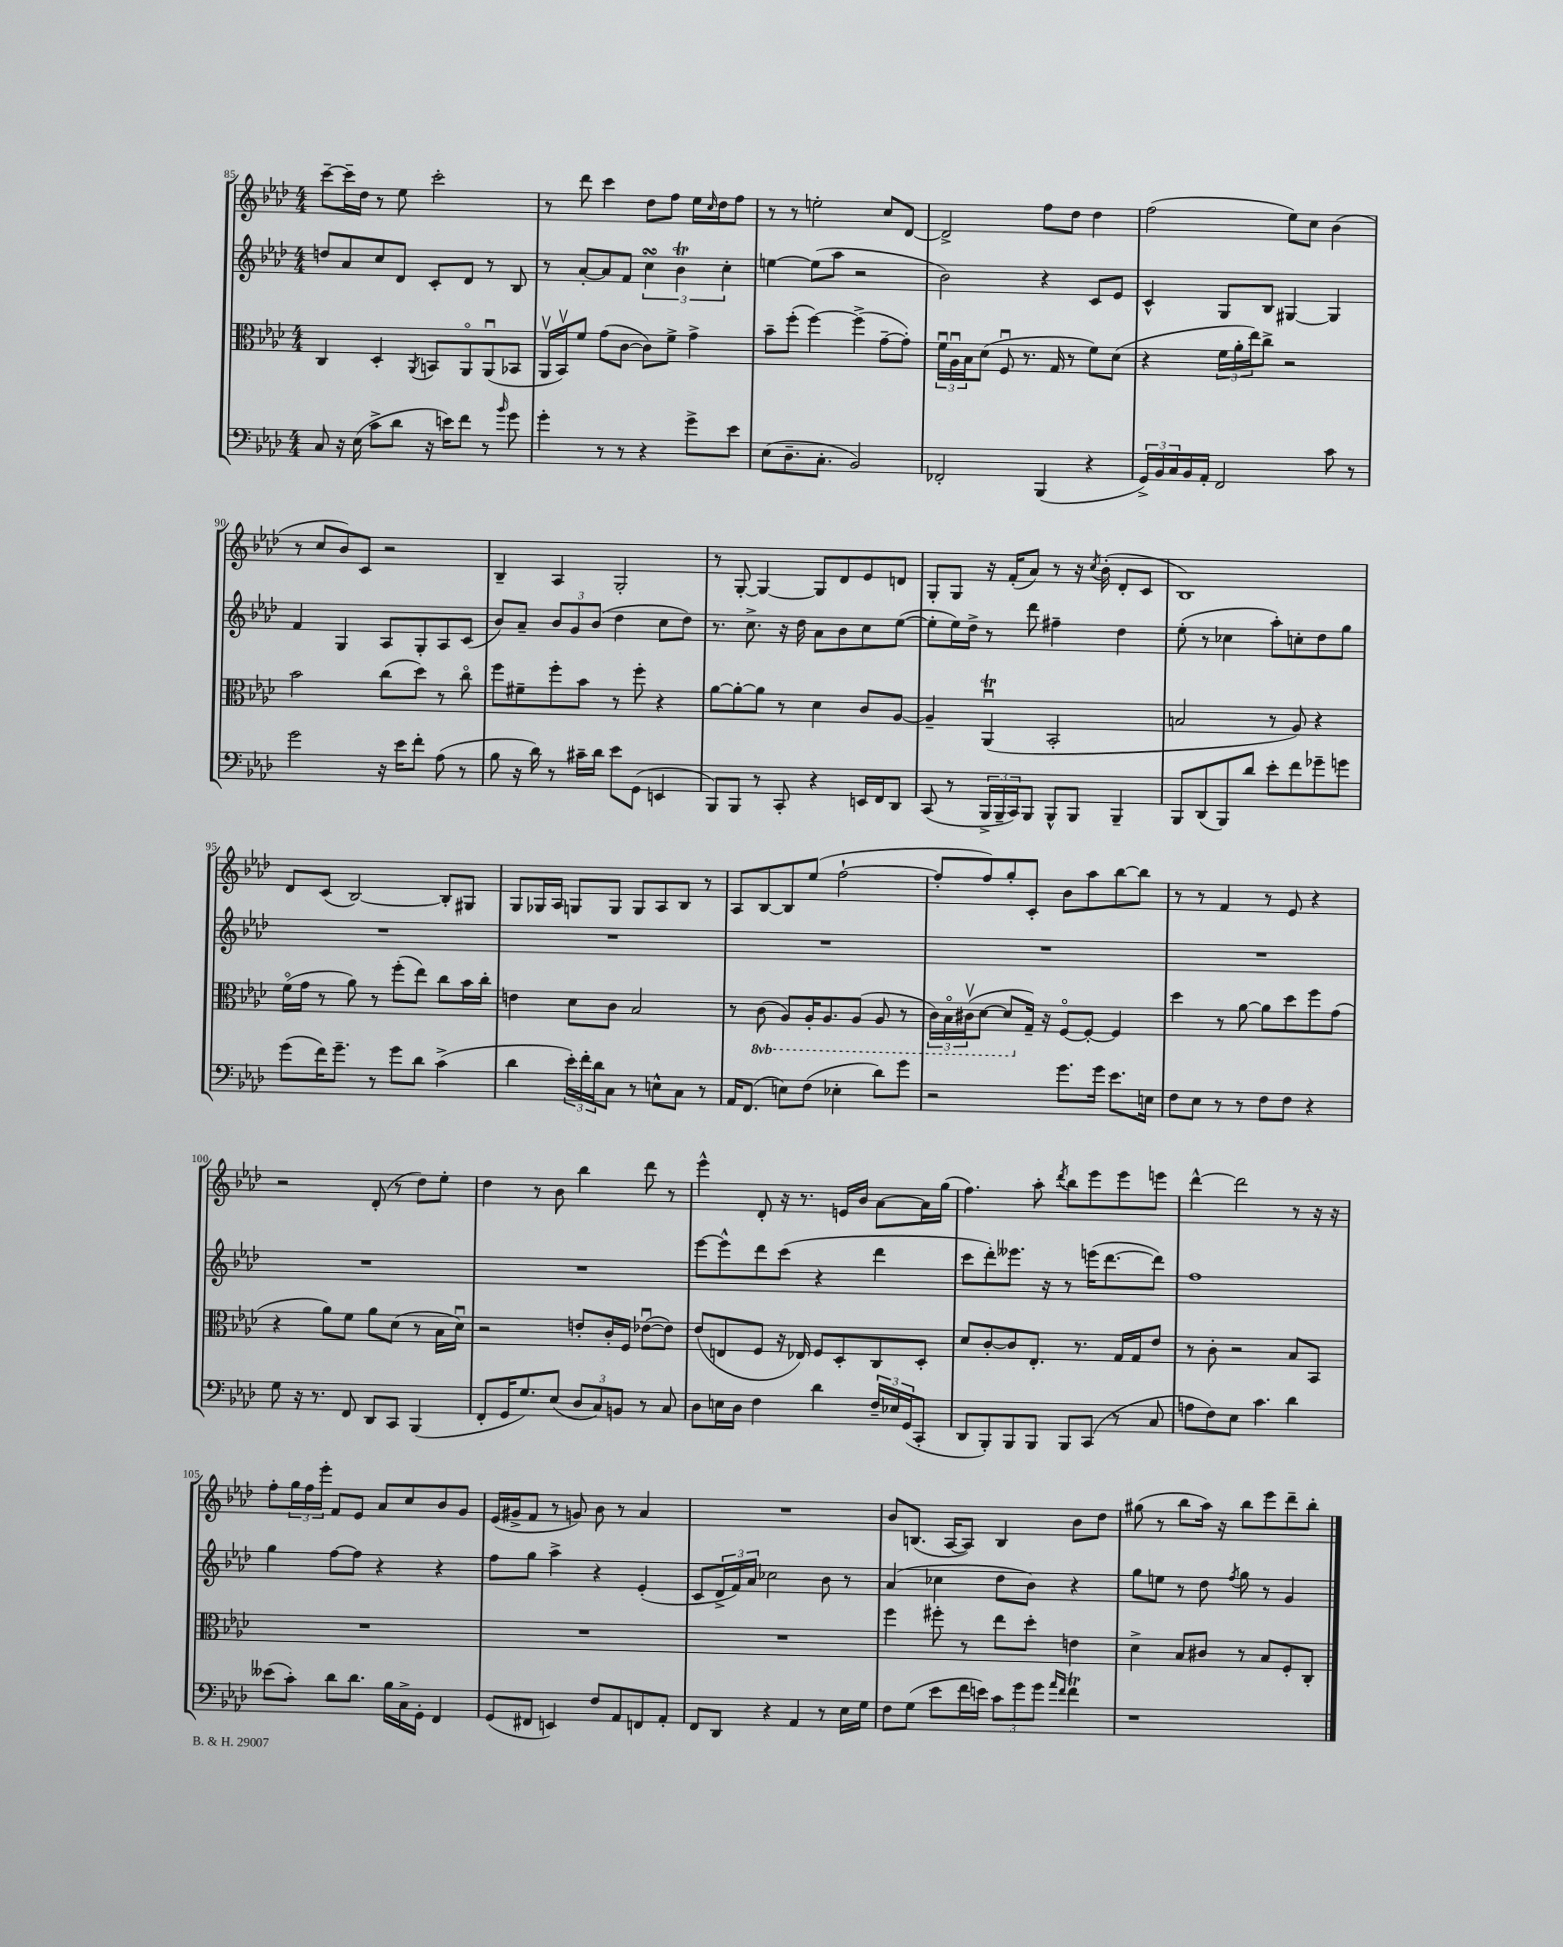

**kern	**kern	**kern	**kern
*part4	*part3	*part2	*part1
*staff4	*staff3	*staff2	*staff1
*clefF4	*clefC3	*clefG2	*clefG2
*k[b-e-a-d-]	*k[b-e-a-d-]	*k[b-e-a-d-]	*k[b-e-a-d-]
*M4/4	*M4/4	*M4/4	*M4/4
=85	=85	=85	=85
8C/	4C/	8ddn/L	[8ccc~\L
16r	.	8a-/	16ccc~\L]
(16E-\	.	.	16dd-\JJ
8c^\L	4D-'/	8cc/	8r
8d-\J	.	8d-/J	8ee-\
.	8qAA-/	.	.
16r	8BBn/L	8c'/L	2ccc'\
16en\KL)	.	.	.
8f\J	8AA-/	8d-/J	.
8r	(8AA-u/	8r	.
16qqb-/	.	.	.
8g\	8BB-X/J	8B-/	.
=86	=86	=86	=86
4g'\	16AA-v/LL	8r	8r
.	16BB-v/J)	.	.
.	8f/J	[8a-'/L	8ddd-\
8r	(8g\L	8a-/]	4ccc\
8r	[8c\J	8f/J	.
4r	8c\L])	6ccsSsS\	8dd-\L
.	8f^\J	.	8ff\J
.	.	6b-T\	.
8g^\L	4g^\	.	16ee-\LL
.	.	.	16qqcc/
.	.	.	16dd-\J
.	.	6cc'\	.
8e-\J	.	.	8ff\J
=87	=87	=87	=87
(8E-\L	8b-~\L	[4een\	8r
8.D-~\	(8ff'\J	.	8r
.	[4ff\)	(8ee\L]	2een'\
8.C'\J	.	.	.
.	.	8aa-\J	.
2BB-/)	(4ff^\]	2r	.
.	[8g~\L	.	8cc/L
.	8g'\J])	.	[8d-/J
=88	=88	=88	=88
2FF-X'/	24fu\LL	2b-\)	2d-^/]
.	24A-u\	.	.
.	24B-\J	.	.
.	(8d-\J	.	.
.	8Fu/	.	.
.	8.r	.	.
(4BBB-/	.	4r	8ff\L
.	16G/	.	.
.	8r	.	8dd-\J
4r	8f\L)	8c/L	4dd-\
.	(8d-\J	8e-/J	.
=89	=89	=89	=89
24GG^/LL)	4r	4c^^/	(2ff\
24BB-/	.	.	.
24C/	.	.	.
16BB-/	.	.	.
16AA-'/JJ	.	.	.
2FF/	24f\LL	8G/L	.
.	24a-'\	.	.
.	24ee-\J)	.	.
.	8cc^\J	8B-/J	.
.	2r	[4G#X/	8ee-\L)
.	.	.	8cc\J
8c\	.	4G#/]	(4b-\
8r	.	.	.
!!LO:LB:g=z
=90	=90	=90	=90
2g\	2b-\	4f/	8r
.	.	.	8cc/L
.	.	4G/	8b-/)
.	.	.	8c/J
16r	(8cc\L	8A-/L	2r
16e-\KL	.	.	.
8f'\J	8dd-\J)	8G'/	.
(8A-\	8r	8A-/	.
8r	8cc\	(8c/J	.
=91	=91	=91	=91
8B-\	8ff\L	8b-/L)	4B-~/
16r	8f#X~\	8a-~/J	.
16d-\)	.	.	.
8r	8ff'\	12b-/L	4A-/
.	.	12g/	.
16c#X~\LL	8b-\J	.	.
.	.	(12b-/J	.
16d-\JJ	.	.	.
8e-\L	8r	4dd-\	2G'/
(8GG\J	8ff'\	.	.
4EEn/	4r	8cc\L	.
.	.	8dd-\J)	.
=92	=92	=92	=92
8BBB-/L)	[8a-\L	8.r	8r
8BBB-/J	8a-'\_	.	[8G'/
.	.	8.cc^\	.
8r	8a-\J]	.	4G/_
8CC'/	8r	16r	.
.	.	16dd-\	.
4r	4d-\	8a-\L	8G/L]
.	.	8b-\	8d-/
16EEn/LL	8c/L	8cc\	8e-/
16FF/J	.	.	.
8DD-/J	[8A-/J	([8ee-\J	8dn/J
=93	=93	=93	=93
(8CC/	4A-~/]	8ee-'\L]	8G'/L
8r	.	16ee-\L)	8G/J
.	.	16dd-^\JJ	.
24BBB-^/LL	(4AA-Tu/	8r	16r
24BBB-~/	.	.	.
.	.	.	(16f'/KL
24CC/J)	.	.	.
8BBB-/J	.	8ddd-\	8a-/J)
8BBB-^^/L	2BB-'/	4ff#X~\	8r
8BBB-/J	.	.	16r
.	.	.	8qcc/
.	.	.	(16b-'\
4BBB-~/	.	4dd-\	8d-'/L
.	.	.	8c/J
=94	=94	=94	=94
8BBB-/L	2Bn/	(8ee-'\	1B-)
(8DD-/	.	8r	.
8BBB-/)	.	4cc-X\	.
8d-/J	.	.	.
8e-'\L	8r	8aa-'\L)	.
8f\	8A-/)	8ccn'\	.
8g-X~\	4r	8dd-\	.
8gn\J	.	8gg\J	.
!!LO:LB:g=z
=95	=95	=95	=95
(8g\L	(16f\LL	1r	8d-/L
.	16g\JJ	.	.
16f\K)	8r	.	(8c/J
8.g~\J	.	.	.
.	8a-\)	.	[2B-/)
8r	8r	.	.
8g\L	(8ff'\L	.	.
8d-\J	8ee-\J)	.	.
(4c^\	8cc\L	.	8B-'/L]
.	16b-\L	.	8G#X/J
.	16cc'\JJ	.	.
=96	=96	=96	=96
4d-\	4en\	1r	8G/L
.	.	.	16G-X/L
.	.	.	16A-/JJ
24e-'\LL)	8d-\L	.	8Gn/L
24f'\	.	.	.
24d-\J	.	.	.
8C\J	8c\J	.	8G/J
8r	2B-/	.	8G/L
8En^^\L	.	.	8A-/
8C\J	.	.	8B-/J
8r	.	.	8r
=97	=97	=97	=97
16AA-/KL	8r	1r	8A-/L
(8.FF/J	.	.	.
*	*8ba	*	*
.	(8C\	.	[8B-/
8En\L)	8AA-/L)	.	8B-/]
(8F\J	16AA-'/K	.	(8ee-/J
.	8.AA-/	.	.
4E-X'\	.	.	[2ff`\
.	(8AA-/J	.	.
8d-\L)	8AA-/	.	.
8g\J	8r	.	.
=98	=98	=98	=98
2r	24C\LL)	1r	8ff'/L]
.	24BB-\	.	.
.	(24C#Xv\J	.	.
.	[8D-\J	.	8ff/)
.	8D-/L]	.	8gg'/
*	*X8ba	*	*
.	16G~/Jk)	.	8c'/J
.	16r	.	.
8.g\L	[8F/L	.	8b-\L
.	8F'/J_	.	8aa-\
16g\Jk	.	.	.
8.e-\L	4F/]	.	[8bb-\
.	.	.	8bb-\J]
16En\Jk	.	.	.
=99	=99	=99	=99
8F\L	4dd-\	1r	8r
8E-\J	.	.	8r
8r	8r	.	4f/
8r	[8a-\	.	.
8F\L	8a-\L]	.	8r
8F\J	8dd-\	.	8e-/
4r	8ff\	.	4r
.	(8g\J	.	.
!!LO:LB:g=z
=100	=100	=100	=100
8G\	4r	1r	2r
16r	.	.	.
8.r	.	.	.
.	8a-\L)	.	.
8FF/	8f\J	.	.
8DD-/L	8a-\L	.	(8d-'/
8CC/J	(8d-\J	.	8r
(4BBB-/	8r	.	8dd-\L)
.	16B-\LL	.	8ee-'\J
.	16d-u\JJ)	.	.
=101	=101	=101	=101
8FF'/L	2r	1r	4dd-\
16GG/K	.	.	.
8.G/)	.	.	.
.	.	.	8r
(8E-/J	.	.	8b-\
12D-/L	8en'/L	.	4bb-\
12C/)	.	.	.
.	16c'/L	.	.
12BBn/J	.	.	.
.	16F/JJ	.	.
8r	([8e-Xu\L	.	8ddd-\
8C/	8e-\J])	.	8r
=102	=102	=102	=102
8D-\L	(8e-/L	[8eee-\L	4eee-^^\
16En\L	8En/	8eee-^^\]	.
16D-\JJ	.	.	.
4F\	8F/J	8ddd-\	8d-'/
.	16r	(8ccc\J	16r
.	16E-X/)	.	8.r
4d-\	8F/L	4r	.
.	8D-'/	.	16en/LL
.	.	.	16b-/JJ
24F~/LL	8C/	4ddd-\	[8a-\L
24E-X/	.	.	.
(24GG/J	.	.	.
8CC'/J	8D-'/J	.	16a-\L]
.	.	.	(16gg\JJ
=103	=103	=103	=103
8DD-/L	8d-/L	8ccc\L	4.ff\)
8BBB-'/)	[8c'/	8ddd-'\)	.
8BBB-/	8c/]	8.eee--X\J	.
8BBB-/J	8.E-'/J	.	8aa-'\
.	.	16r	.
.	.	.	8qddd-/
8BBB-/L	.	8r	8bb-\L
.	8.r	.	.
(8CC/J	.	(16eeen\KL	8eee-\
.	.	[8.ddd-\	.
8r	16G/LL	.	8eee-\
.	16G/J	.	.
8C/	8e-/J	8ddd-\J])	8eeen\J
=104	=104	=104	=104
8An\L	8r	1ff	[4ddd-^^\
8F\)	8c'\	.	.
8E-\J	2r	.	2ddd-\]
4.c\	.	.	.
4d-\	8B-/L	.	8r
.	8BB-/J	.	16r
.	.	.	16r
!!LO:LB:g=z
=105	=105	=105	=105
(8e--X\L	1r	4gg\	8ff'\L
8c'\J)	.	.	24gg\L
.	.	.	24ff\
.	.	.	24eee-'\JJ
8d-\L	.	[8ff\L	8f/L
8.d-\J	.	8ff\J]	8e-/J
.	.	4r	8a-/L
16B-\LL	.	.	.
16C^\	.	.	8cc/
16GG'\JJ	.	.	.
4FF/	.	4r	8b-/
.	.	.	8g/J
=106	=106	=106	=106
(8GG/L	1r	8ff\L	(16e-/LL
.	.	.	16g#X^/J
8FF#X/J	.	8gg\J	8f/J
4EEn/)	.	4aa-^\	8r
.	.	.	8gn/)
8F/L	.	4r	8b-\
8AA-/	.	.	8r
8FFn/	.	(4e-'/	4a-/
8AA-'/J	.	.	.
=107	=107	=107	=107
8FF/L	1r	8c/L	1r
8DD-/J	.	24d-^/L	.
.	.	24f/)	.
.	.	24a-/JJ	.
4r	.	2cc-X\	.
4AA-/	.	.	.
8r	.	8b-\	.
16E-\LL	.	8r	.
16G\JJ	.	.	.
=108	=108	=108	=108
8F\L	4ff\	(4a-/	8b-/L
(8G\J	.	.	(8.Bn/J
8e-\L	8ff#X'\	4cc-X\	.
.	.	.	[16A-/KL
16f\L	8r	.	8A-/J])
16en\JJ)	.	.	.
12c\L	8ee-\L	8dd-\L	4B/
12g\	.	.	.
.	8dd-'\J	8b-\J)	.
12g\J	.	.	.
16qqa-/LL	.	.	.
16qqf/JJ	.	.	.
4fT\	4en\	4r	8b-\L
.	.	.	8dd-\J
=109	=109	=109	=109
1r	4d-^\	8gg\L	(8gg#X\
.	.	8een\J	8r
.	8B-/L	8r	8bb-\L
.	8c#X/J	8dd-\	16aa-\Jk)
.	.	.	16r
.	.	8qff/	.
.	8r	8gg\	8bb-\L
.	8B-/L	8r	8eee-\
.	8F'/	4g/	8ddd-~\
.	8C'/J	.	8bb-'\J
==	==	==	==
*-	*-	*-	*-
